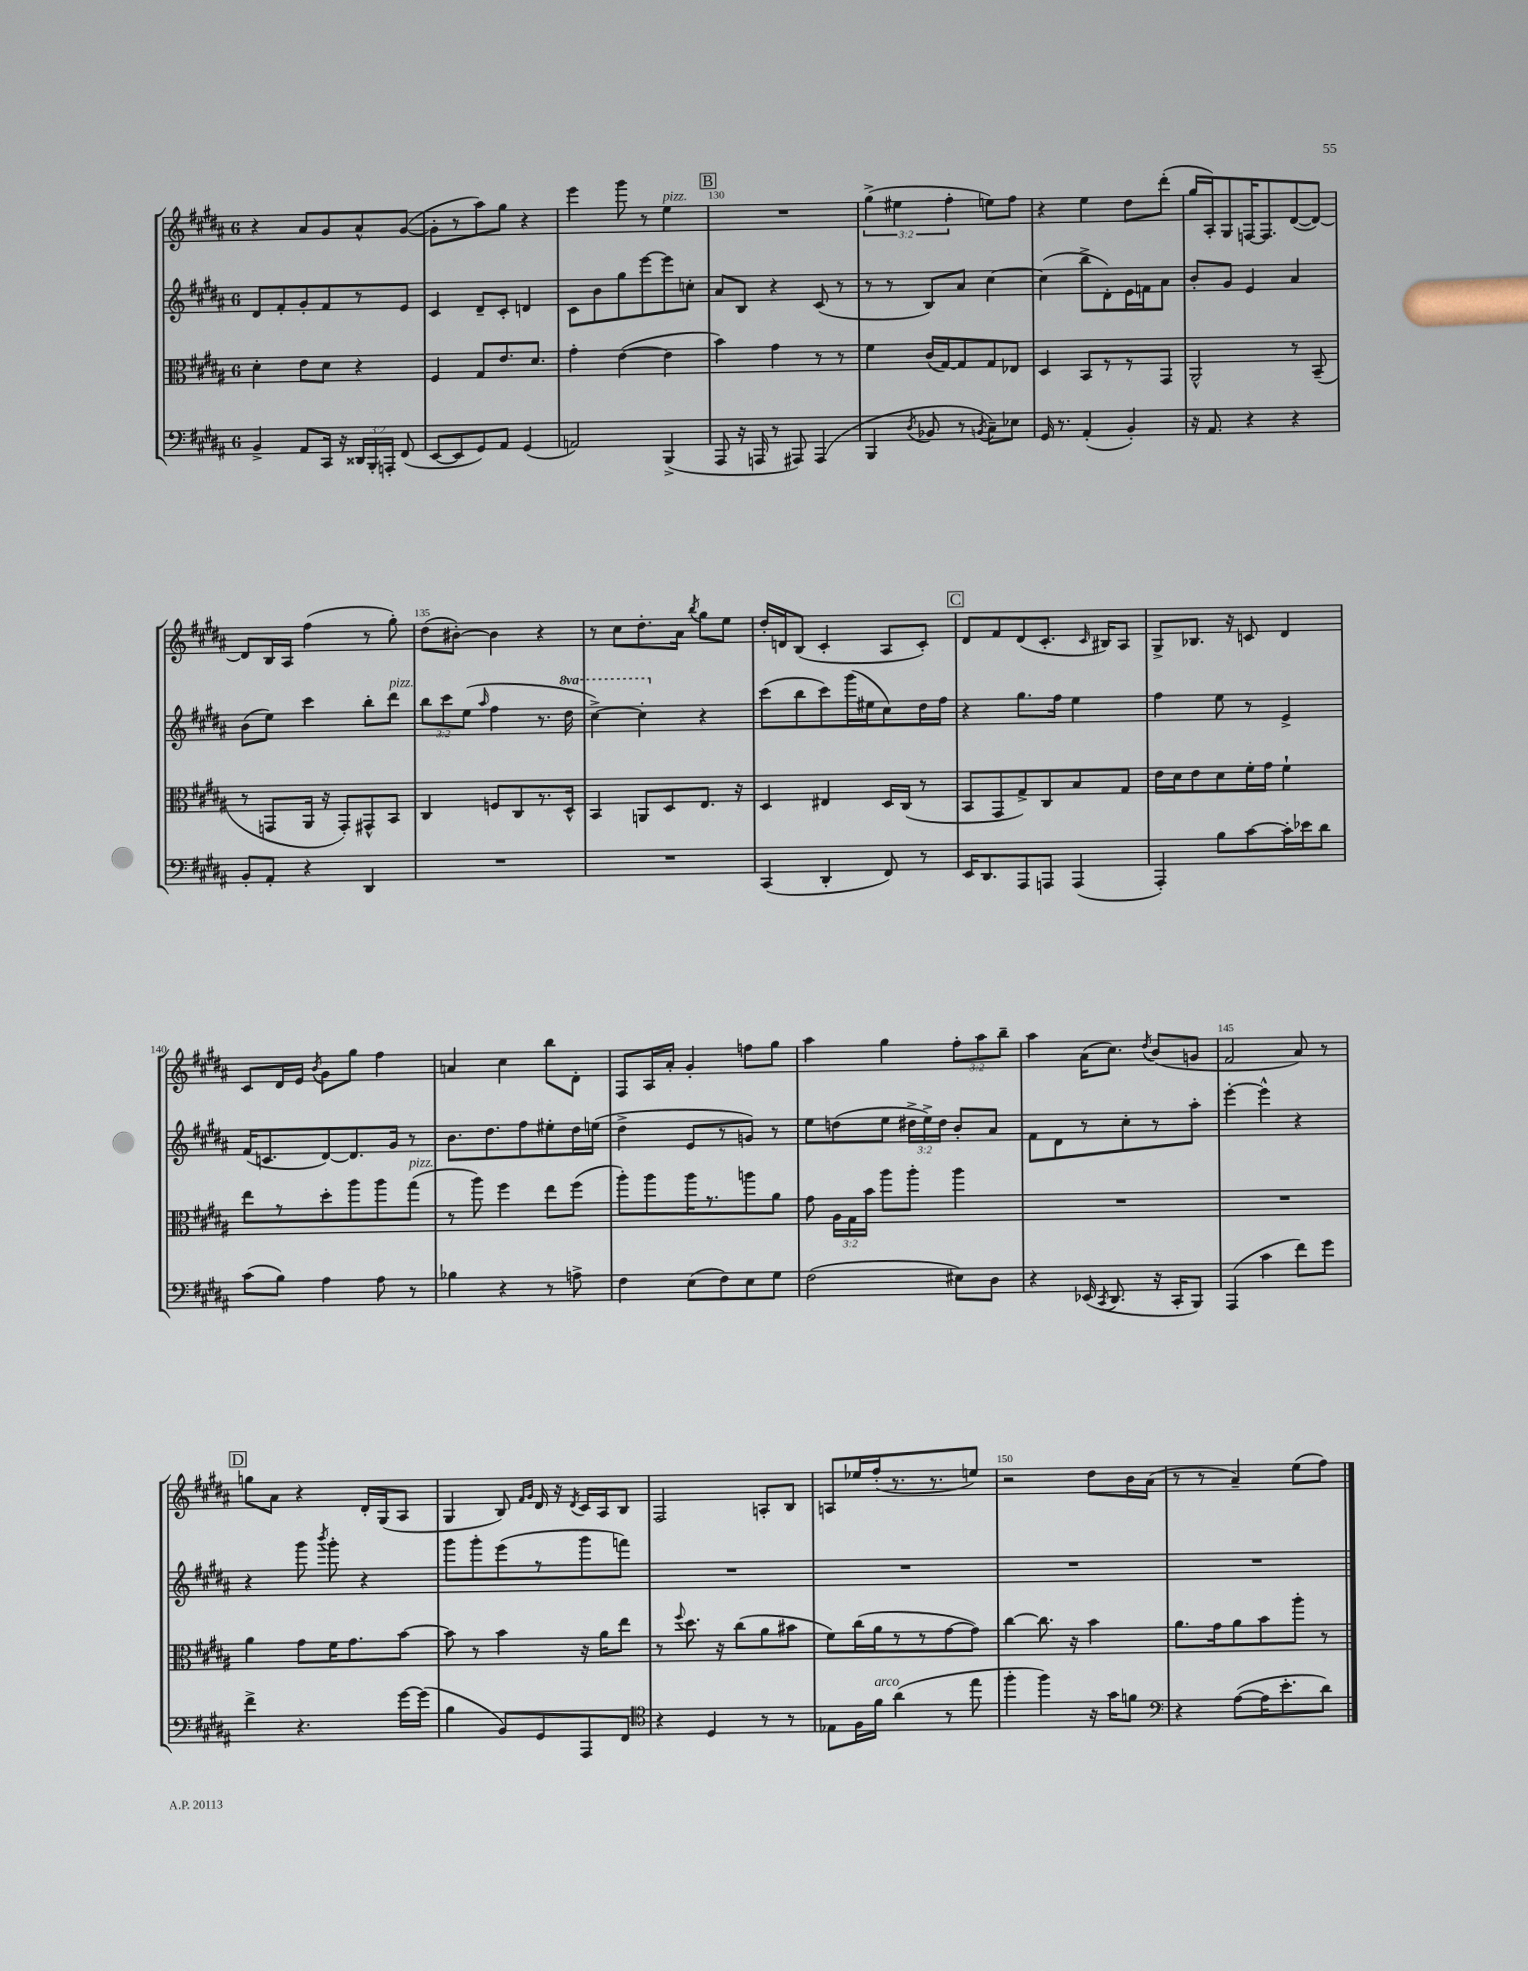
<<
\new StaffGroup <<
\new Staff = "s0" {
    \clef treble \key b \major \once \override Staff.TimeSignature.style = #'single-digit \time 6/8 \override Staff.TupletNumber.text = #tuplet-number::calc-fraction-text
    \autoBeamOff r4 ais'8[ gis'8 ais'8-^ gis'8]~( |
    gis'8[-. r8 ais''8) gis''8] r4 |
    e'''4 gis'''8 r8 e''4^\markup { \italic "pizz." } |
    \mark \markup { \box "B" } R2. |
    \tuplet 3/2 { gis''4->( eis''4 fis''4-. } e''8[) fis''8] |
    r4 e''4 dis''8[ dis'''8]-.( |
    gis''16[ ais16-.) gis8 f16~ f8. dis'8~( dis'8]~) |
    dis'8[ b16 ais16] fis''4( r8 gis''8-.) |
    dis''8[( bis'8]~-.) bis'4 r4 |
    r8 cis''8[ dis''8.-. ais'16] \acciaccatura { b''8 } gis''8[ e''8] |
    dis''16[-. d'16 b8]( cis'4-. ais8[ cis'8]-.) |
    \mark \markup { \box "C" } dis'8[ fis'8 dis'8( cis'8.]-. \grace { cis'16 } bis16[) ais8] |
    gis8[-> bes8.] r16 c'8 dis'4 |
    cis'8[ dis'16 e'16] \acciaccatura { b'8 } gis'8[ gis''8] fis''4 |
    a'4 cis''4 b''8[ dis'8]-. |
    fis8[ ais16 ais'16]-. gis'4-. f''8[ gis''8] |
    ais''4 gis''4 \tuplet 3/2 { fis''8[-. ais''8 b''8]-- } |
    ais''4 ais'16[( cis''8.]) \acciaccatura { dis''8 } b'8[( g'8] |
    fis'2 ais'8) r8 |
    \mark \markup { \box "D" } g''8[ ais'8] r4 dis'16[-. gis16( ais8] |
    gis4 b8) \grace { fis'16[ gis'16] } dis'16 r16 \acciaccatura { dis'8 } cis'16[ ais16 b8] |
    fis2 a8[-. b8] |
    a8[ ees''16 fis''16-.( r8. r8. e''8]) |
    r2 dis''8[ b'16 ais'16]( |
    r8 r8 ais'4--) e''8[( fis''8]) \bar "|." |
}
\new Staff = "s1" {
    \clef treble \key b \major \once \override Staff.TimeSignature.style = #'single-digit \time 6/8 \override Staff.TupletNumber.text = #tuplet-number::calc-fraction-text \set Staff.ottavationMarkups = #ottavation-simple-ordinals
    \autoBeamOff dis'8[ fis'8-. gis'8-. fis'8 r8 e'8] |
    cis'4 dis'8[-- cis'8]-. d'4 |
    cis'8[ b'8 gis''8 e'''8~ e'''8 c''8]-. |
    \mark \markup { \box "B" } ais'8[ b8] r4 cis'8( r8 |
    r8 r8 b8[) ais'8] cis''4~ |
    cis''4( b''8[-> dis'8-.) e'16 f'16 ais'8] |
    b'8[-. gis'8] e'4 ais'4 |
    b'8[( e''8]) cis'''4 b''8[-. dis'''8]^\markup { \italic "pizz." } |
    \tuplet 3/2 { b''8[ cis'''8 e''8]( } \grace { ais''16 } fis''4 r8. \ottava #1 dis'''16 |
    cis'''4~->) cis'''4-. \ottava #0 r4 |
    cis'''8[( b''8 cis'''8) gis'''16( eis''16 cis''8) dis''16 fis''16] |
    \mark \markup { \box "C" } r4 gis''8.[ fis''16] e''4 |
    fis''4 e''8 r8 e'4-> |
    fis'16[( c'8. dis'8~) dis'8. gis'16] r8 |
    b'8.[ dis''8. fis''8 eis''8-. dis''16 e''16]( |
    dis''4-> e'8[ r8 g'8]) r8 |
    e''8[ d''8( e''8] \tuplet 3/2 { dis''16[-> e''16->) dis''16] } b'8[-. ais'8] |
    fis'8[ dis'8 r8 cis''8-. r8 ais''8]-. |
    e'''4~-. e'''4-^ r4 |
    \mark \markup { \box "D" } r4 gis'''8 \acciaccatura { b'''8 } gis'''8-. r4 |
    gis'''8[ gis'''8-. e'''8( r8 gis'''8 f'''8]) |
    R2. |
    R2. |
    R2. |
    R2. \bar "|." |
}
\new Staff = "s2" {
    \clef alto \key b \major \once \override Staff.TimeSignature.style = #'single-digit \time 6/8 \override Staff.TupletNumber.text = #tuplet-number::calc-fraction-text
    \autoBeamOff dis'4-. e'8[ dis'8] r4 |
    fis4 gis8[ e'8. dis'8.] |
    gis'4-. e'4~( e'4 |
    \mark \markup { \box "B" } b'4) gis'4 r8 r8 |
    fis'4 cis'16[( gis16~) gis8 gis8 ees8] |
    dis4 b,8[ r8 r8 gis,8] |
    ais,2-^ r8 b,8--( |
    r8 g,8[ ais,16] r16 g,8[-.) gis,8-^ b,8] |
    cis4 f8[ cis8 r8. dis16]-^ |
    b,4 a,8[ dis8 e8.] r16 |
    dis4 eis4 dis16[ cis16]( r8 |
    \mark \markup { \box "C" } b,8[ gis,8 gis8->) cis8 b8 gis8] |
    e'16[ dis'16 e'8 dis'8 fis'16-. gis'16] fis'4-! |
    e''8[ r8 dis''8-. ais''8 ais''8 gis''8]^\markup { \italic "pizz." }( |
    r8 ais''8) fis''4 e''8[ fis''8]( |
    ais''8[-.) ais''8 ais''16 r8. a''8 ais'8] |
    gis'8 \tuplet 3/2 { ais16[ gis16 b'16] } ais''8[ ais''8]-. ais''4 |
    R2. |
    R2. |
    \mark \markup { \box "D" } ais'4 gis'8[ fis'16 gis'8. b'8]~ |
    b'8 r8 b'4 r16 ais'16[ e''8] |
    r8 \appoggiatura { fis''8 } dis''8. r16 cis''8[( ais'8 bis'8] |
    fis'8[) cis''16( ais'16 r8 r8 gis'8~ gis'8]) |
    cis''4~ cis''8. r16 b'4 |
    ais'8.[ gis'16 ais'8 b'8 ais''8]-. r8 \bar "|." |
}
\new Staff = "s3" {
    \clef bass \key b \major \once \override Staff.TimeSignature.style = #'single-digit \time 6/8 \override Staff.TupletNumber.text = #tuplet-number::calc-fraction-text
    \autoBeamOff b,4-> ais,8[ cis,16] r16 \tuplet 3/2 { disis,16[ b,,16-. a,,16]-. } fis,8( |
    e,8[~ e,8 gis,8) ais,8] gis,4( |
    a,2) b,,4->( |
    \mark \markup { \box "B" } ais,,8 r16 a,,16 r8 ais,,8) ais,,4( |
    b,,4 \acciaccatura { dis8 } bes,8 r8 \acciaccatura { b,8 } cis8[--) ees8] |
    gis,16 r8. ais,4-.( b,4-.) |
    r16 ais,8. r4 r4 |
    b,8[-. ais,8]-. r4 dis,4 |
    R2. |
    R2. |
    cis,4( dis,4-. fis,8) r8 |
    \mark \markup { \box "C" } e,16[ dis,8. ais,,8 a,,8] a,,4( |
    ais,,4-.) b8[ cis'8~ cis'16-. ees'16 dis'8] |
    cis'8[( b8]) ais4 ais8 r8 |
    bes4 r4 r8 a8-> |
    fis4 e8[( fis8) e8 gis8] |
    fis2( eis8[) dis8] |
    r4 ees,16( \acciaccatura { cis,8 } dis,8. r16 cis,16[-. b,,8]) |
    ais,,4( cis'4 fis'8[) gis'8] |
    \mark \markup { \box "D" } fis'4-> r4. gis'16[~ gis'16]( |
    b4 b,8[) gis,8 ais,,8 fis,8] |
    \clef tenor r4 dis4 r8 r8 |
    ees8[ fis16 fis'16]^\markup { \italic "arco" } ais'4( r8 e''8 |
    fis''4-. fis''4) r16 gis'16[ f'8] |
    \clef bass r4 ais8[~( ais16 e'8.-. dis'8]) \bar "|." |
}
>>
>>
\layout { \context { \Score currentBarNumber = #127 \override BarNumber.break-visibility = ##(#f #t #t) barNumberVisibility = #(every-nth-bar-number-visible 5) } }
